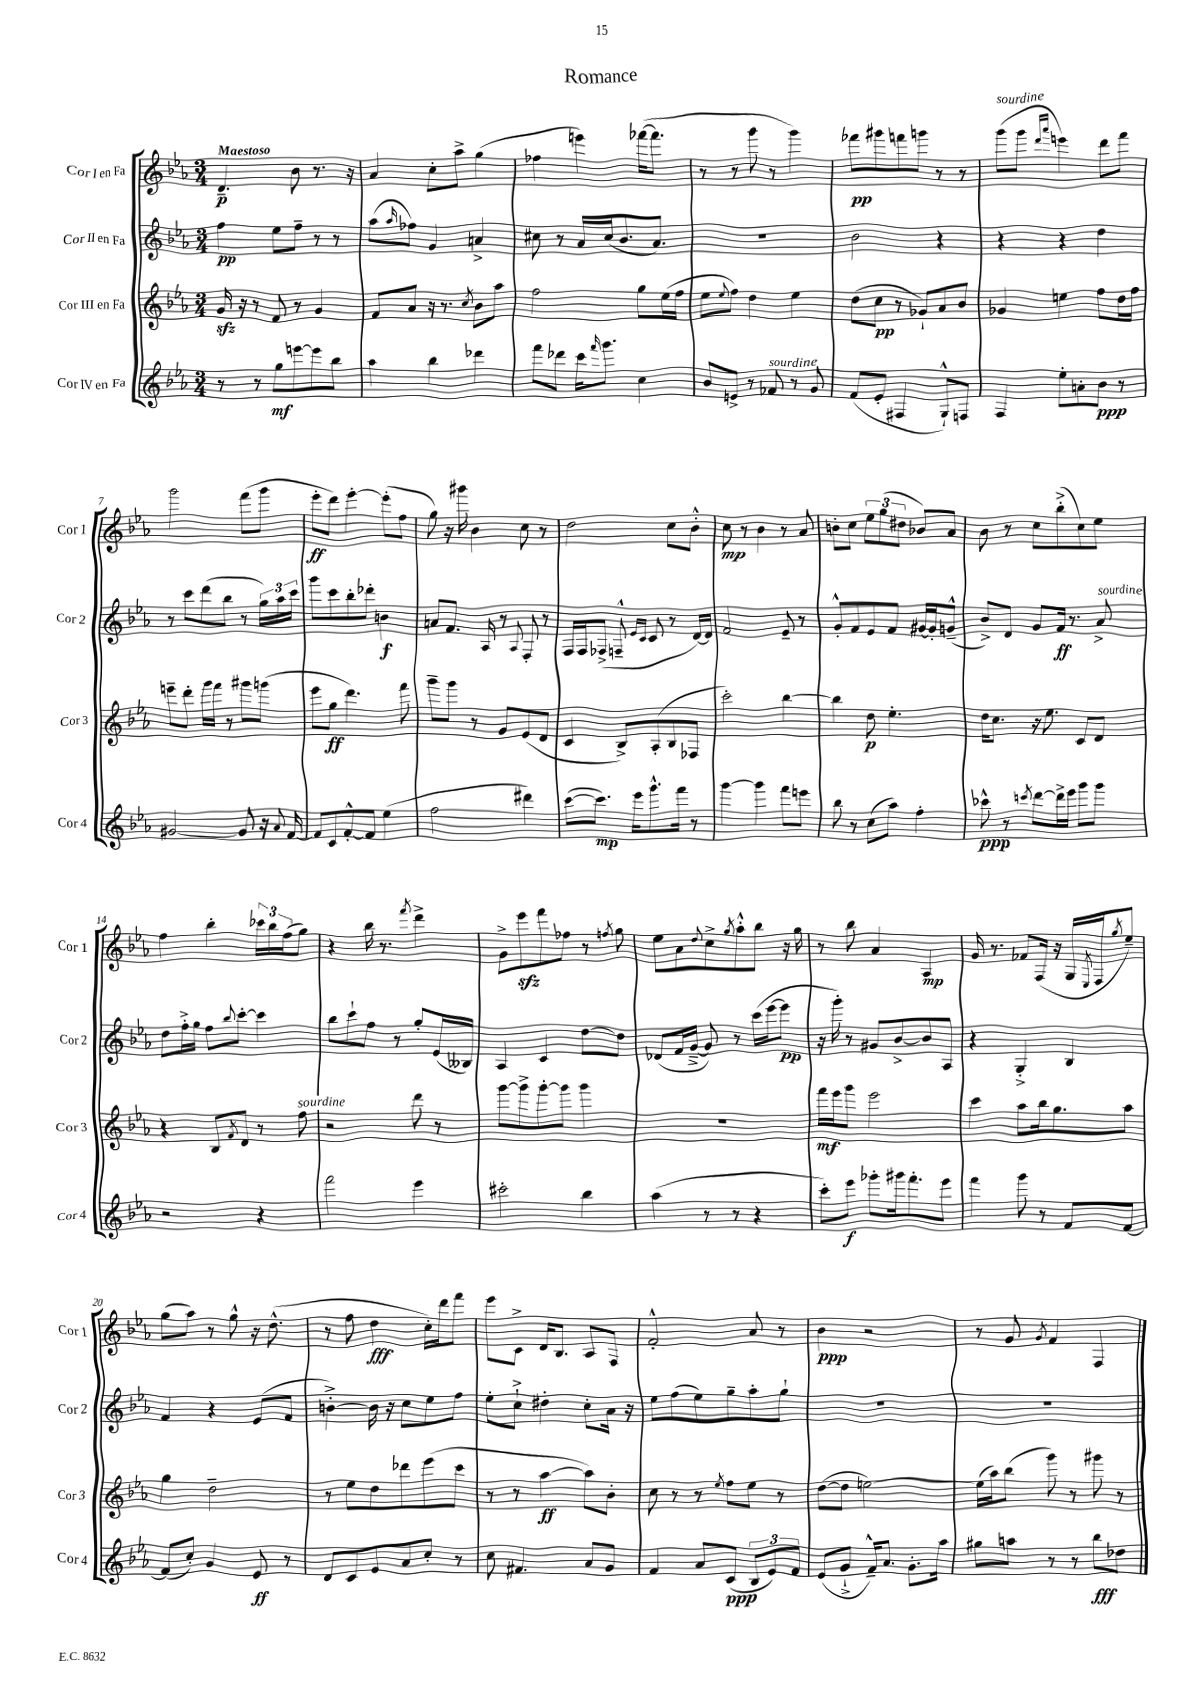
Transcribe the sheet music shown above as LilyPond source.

\header { title = "Romance" }
<<
\new StaffGroup <<
\new Staff = "s0" \with { instrumentName = "Cor I en Fa" shortInstrumentName = "Cor 1" } {
    \clef treble \key ees \major \numericTimeSignature \time 3/4 \tempo "Maestoso"
    d'4.--\p bes'8 r8. r16 |
    aes'4 c''8-. aes''8-> g''4( |
    fes''4 e'''4) fes'''16~( fes'''8. |
    r8 r8 g'''8 r8 g'''4) |
    fes'''8\pp gis'''8 f'''8 g'''8 r8 r8 |
    g'''8^\markup { \italic "sourdine" }( g'''8 \grace { d'''16 aes'''16 } e'''4) d'''8 f'''8 |
    g'''2 f'''8( g'''8 |
    ees'''8-.\ff d'''8) ees'''4~-. ees'''8-.( f''8 |
    g''8) r16 gis'''16 bes'4 c''8 r8 |
    d''2 c''8 bes'8-.-^ |
    c''8\mp r8 bes'4 r8 aes'8 |
    b'8-. c''8 \tuplet 3/2 { ees''8 g''8( dis''8 } bes'8) aes'8 |
    bes'8 r8 c''8 bes''8-.->( c''8) ees''8 |
    f''4 bes''4-. \tuplet 3/2 { ces'''16 bes''16 f''16( } g''8) |
    r4 bes''16 r8. \acciaccatura { f'''8 } d'''4-> |
    g'8-> ees'''8\sfz f'''8 fes''8 r8 \acciaccatura { f''8 } g''8 |
    ees''8 aes'8 \appoggiatura { d''8 } c''8-> \acciaccatura { g''8 } aes''8-.-^ bes''8 r16 g''16 |
    r8 bes''8 aes'4 aes4\mp |
    g'16 r8. fes'8 f16( r16 g16 \acciaccatura { ees8 } f16 \acciaccatura { g''8 } ees''8--) |
    g''8( aes''8) r8 g''8-^ r16 d''8.-^( |
    r8 f''8 d''4\fff c''16-.) d'''16 f'''8 |
    ees'''8 c'8-> d'16 bes8. aes8 f8 |
    f'2-.-^ aes'8 r8 |
    bes'4\ppp r2 |
    r8 g'8 \acciaccatura { g'8 } f'4 f4 \bar "|." |
}
\new Staff = "s1" \with { instrumentName = "Cor II en Fa" shortInstrumentName = "Cor 2" } {
    \clef treble \key ees \major \numericTimeSignature \time 3/4
    f''4\pp ees''8 f''8-- r8 r8 |
    aes''8( \grace { aes''16 } fes''8) g'4 a'4-> |
    cis''8 r8 aes'16 cis''16( bes'8. aes'8.) |
    R2. |
    bes'2 r4 |
    r4 r4 d''4 |
    r8 c'''8 d'''8( bes''8 r8 \tuplet 3/2 { g''16) aes''16 c'''16 } |
    g'''8 c'''8 bes''8-. des'''8-. b'4\f |
    a'8 f'8. aes16 r8 \appoggiatura { aes8 } f8-. r8 |
    f16 f16 fes8->( f8---^ \grace { ees'16 c'16 } c'8 r8 d'16~) d'16 |
    f'2 ees'8-- r8 |
    g'8-.-^ f'8 ees'8 f'8 gis'16~ gis'16-. g'8---^( |
    bes'8->) d'8 g'8 f'16\ff r8. aes'8->^\markup { \italic "sourdine" } |
    d''8 f''16-.-> g''16 f''8 \appoggiatura { bes''8 } c'''8~-. c'''4 |
    bes''8 c'''8-! f''8 r8 g''8-. ees'16( beses16) |
    aes4 c'4 d''8~ d''8 |
    des'8( f'16 g'16~---> g'8) r8 c'''16( ees'''16~ ees'''8\pp |
    r16 g'''16-.) r8 gis'8 bes'8~-> bes'8 aes8 |
    r4 g4-.-> bes4 |
    f'4 r4 ees'8( f'8 |
    b'4~-.->) b'16 r16 c''8 ees''8 f''8 |
    ees''8-. c''8-!-> dis''4-. c''8-. aes'16 r16 |
    ees''8 f''8( ees''8) g''8-- aes''8-. g''8-! |
    R2. |
    R2. \bar "|." |
}
\new Staff = "s2" \with { instrumentName = "Cor III en Fa" shortInstrumentName = "Cor 3" } {
    \clef treble \key ees \major \numericTimeSignature \time 3/4
    g'16\sfz r16 r8 f'8 r8 g'4 |
    f'8 aes'8 r16 r8. \acciaccatura { c''8 } bes'8 aes''8 |
    f''2 g''8 ees''16( f''16 |
    ees''8 \appoggiatura { ees''8 } f''8) d''4 ees''4 |
    d''8( c''8\pp r8 ges'8-!) aes'8 bes'8 |
    ges'4 e''4 f''8 d''16 f''16 |
    e'''8-- d'''8-. g'''16 f'''16 r8 gis'''8 g'''8( |
    ees'''8 g''8\ff d'''4.) f'''8 |
    g'''8-- g'''8 r8 g'8 ees'8( d'8 |
    c'4 bes8->) aes8-.( bes8 fes8 |
    c'''2-.) bes''4~ |
    bes''4 d''8\p ees''4.-. |
    d''16 c''8. r16 ees''8. c'8 d'8 |
    r4 bes8 \acciaccatura { f'8 } d'8 r8 f''8^\markup { \italic "sourdine" } |
    r2 d'''8 r8 |
    g'''8~ g'''8-> g'''8~-. g'''8 g'''4 |
    R2. |
    f'''16\mf ees'''16 g'''8 ees'''2 |
    c'''4 aes''8 bes''16 g''8. aes''8 |
    g''4 d''2-- |
    r8 ees''8 d''8 des'''8 ees'''8( c'''8 |
    r8 r8 aes''4~\ff aes''8) bes'8-. |
    c''8 r8 r8 \acciaccatura { ees''8 } f''8 ees''8 r8 |
    d''8~( d''8 e''2~) |
    e''16( aes''16) bes''8( g'''8) r8 gis'''8 r8 \bar "|." |
}
\new Staff = "s3" \with { instrumentName = "Cor IV en Fa" shortInstrumentName = "Cor 4" } {
    \clef treble \key ees \major \numericTimeSignature \time 3/4
    r8 r8 g''8\mf e'''8~ e'''8 bes''8 |
    aes''4 bes''4 des'''4 |
    f'''8 des'''8 c'''16 \grace { f'''16 } g'''8. c''4 |
    bes'8 e'8-> r8 fes'8^\markup { \italic "sourdine" } r8 g'8 |
    f'8( ees'8-. fis4 g8-!-^) f8 |
    f4 ees''8-. a'8-. bes'8\ppp r8 |
    gis'2~ gis'8 r16 \appoggiatura { aes'8 } f'16~ |
    f'8 c'8 f'8~-.-^ f'8 ees''4( |
    f''2 dis'''4) |
    c'''8~( c'''8.\mp) ees'''16 g'''8.-^ f'''16 r8 |
    g'''4~ g'''4 f'''8 e'''8 |
    bes''8 r8 c''8( aes''8) f''4-. |
    ces'''8-^\ppp r8 \acciaccatura { c'''8 } d'''8~ d'''16-> ees'''16 g'''8 g'''8 |
    r2 r4 |
    f'''2 ees'''4 |
    cis'''2-. bes''4 |
    aes''4( r8 r8 r4 |
    c'''8-.) ees'''8\f ges'''8-. gis'''16 f'''8.-. ees'''8 |
    f'''4 g'''8 r8 f'8 f'8~ |
    f'8( c''8-.) g'4 ees'8\ff r8 |
    d'8 c'8 ees'8 aes'8 c''8-. r8 |
    c''8 fis'4. aes'8 g'8 |
    f'4 aes'8 c'8\ppp( \tuplet 3/2 { bes8 ees'8) f'8 } |
    ees'8( g'8-!-> f'16---^) aes'8. g'8.-. aes''16 |
    gis''8 a''8 r8 r8 bes''8\fff des''8 \bar "|." |
}
>>
>>
